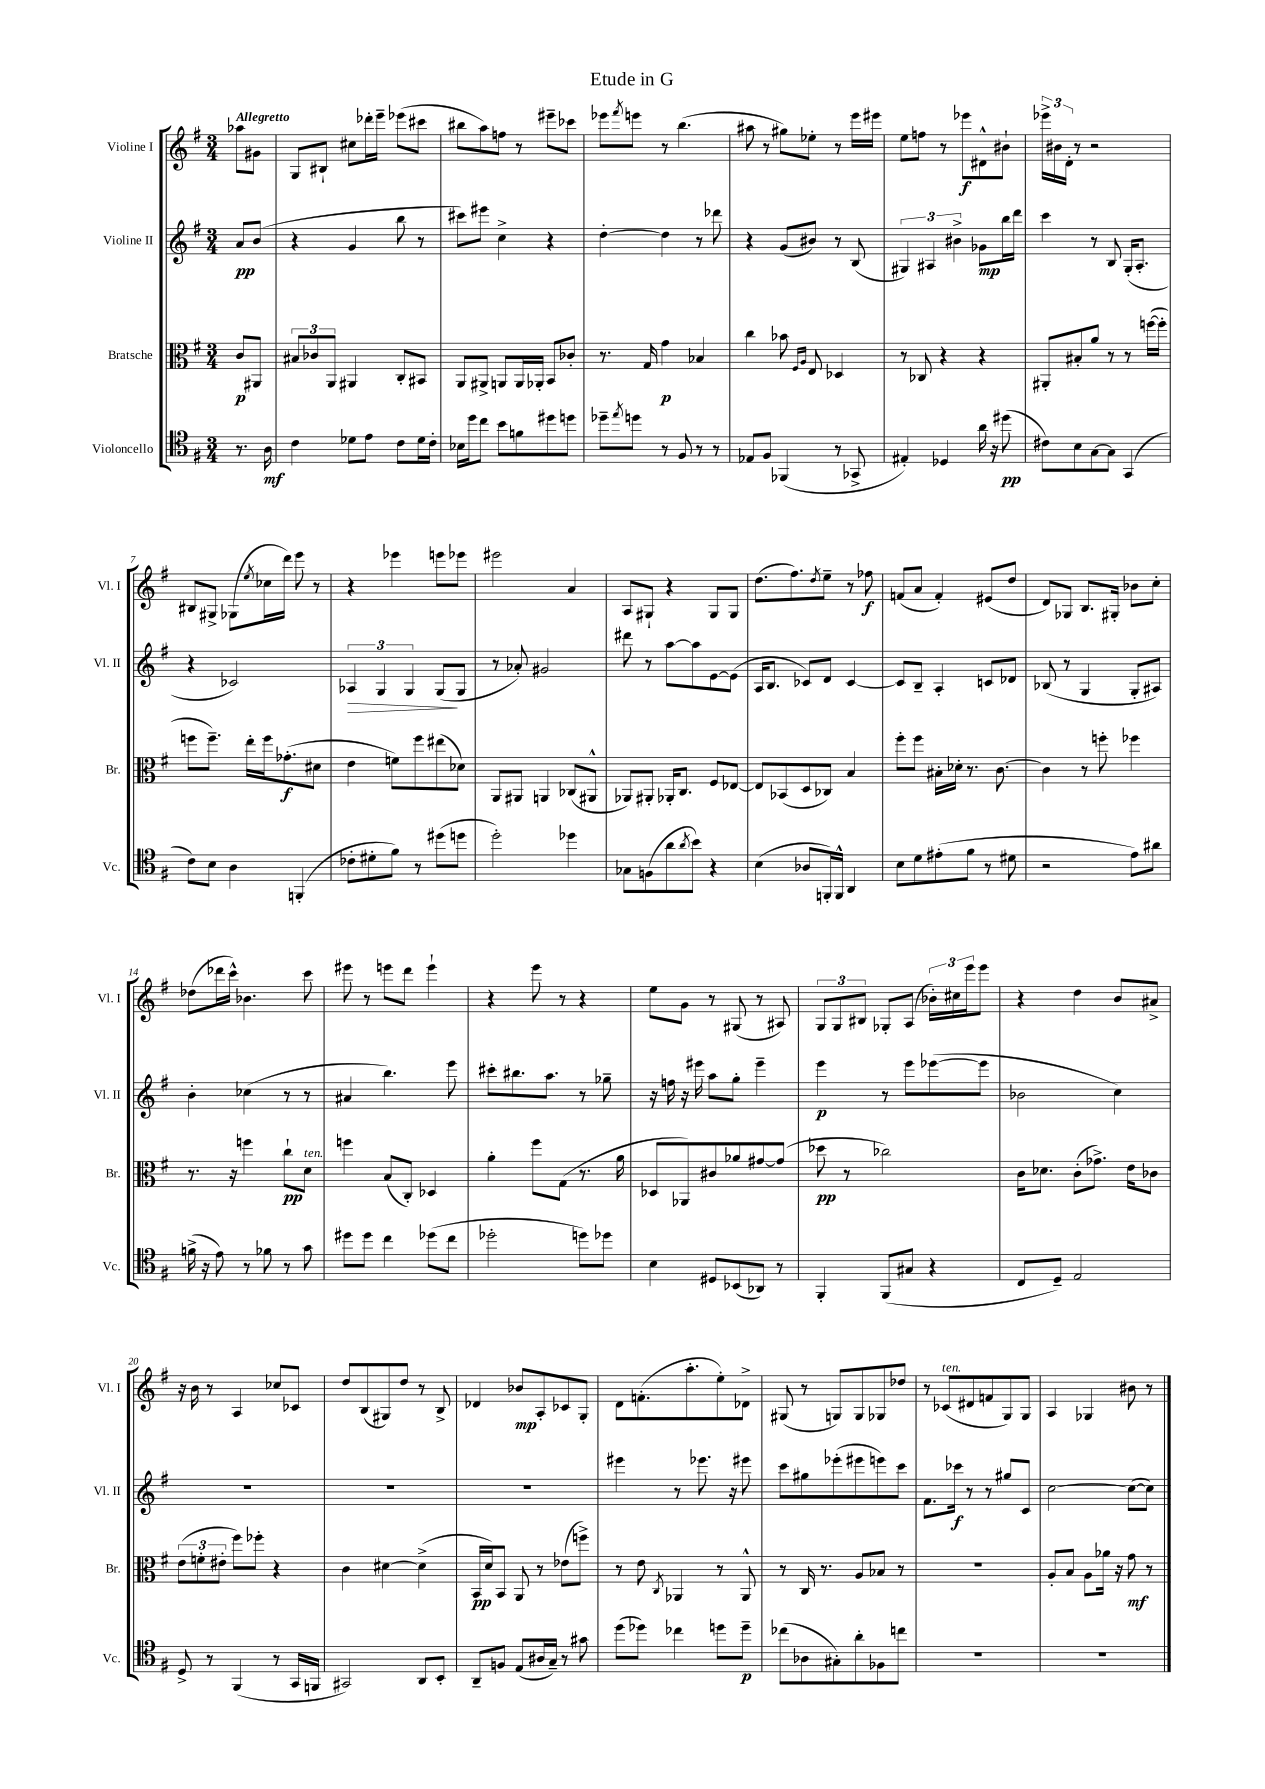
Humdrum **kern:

**kern	**dynam	**kern	**dynam	**kern	**dynam	**kern	**dynam
*part4	*part4	*part3	*part3	*part2	*part2	*part1	*part1
*staff4	*staff4	*staff3	*staff3	*staff2	*staff2	*staff1	*staff1
*I"Violoncello	*	*I"Bratsche	*	*I"Violine II	*	*I"Violine I	*
*I'Vc.	*	*I'Br.	*	*I'Vl. II	*	*I'Vl. I	*
*clefC4	*	*clefC3	*	*clefG2	*	*clefG2	*
*k[f#]	*	*k[f#]	*	*k[f#]	*	*k[f#]	*
*M3/4	*	*M3/4	*	*M3/4	*	*M3/4	*
=	=	=	=	=	=	=	=
!	!	!	!	!	!	!LO:TX:a:B:t=Allegretto	!
8.r	.	8c/L	p	8a/L	pp	8aa-X\L	.
.	.	8AA#X/J	.	(8b/J	.	8g#X\J	.
16A\	mf	.	.	.	.	.	.
=1	=1	=1	=1	=1	=1	=1	=1
4c\	.	12B#X/L	.	4r	.	8G/L	.
.	.	12c-X/	.	.	.	.	.
.	.	.	.	.	.	8B#X`/J	.
.	.	12AA/J	.	.	.	.	.
8d-X\L	.	4AA#X/	.	4g/	.	8cc#X\L	.
8e\J	.	.	.	.	.	16ddd-X'\L	.
.	.	.	.	.	.	16eee~\JJ	.
8c\L	.	8C'/L	.	8bb\	.	(8eee-X\L	.
16d-\L	.	8BB#X/J	.	8r	.	8ccc#X\J	.
16c'\JJ	.	.	.	.	.	.	.
=2	=2	=2	=2	=2	=2	=2	=2
16B-X\LL	.	8AA/L	.	8ccc#X\L)	.	8bb#X\L	.
16dd\J	.	.	.	.	.	.	.
8cc\J	.	8AA#X^/J	.	8eee#X\J	.	8aa\)	.
8b\L	.	8AAn/L	.	4cc^\	.	8ffn\J	.
8fn\	.	16AA/L	.	.	.	8r	.
.	.	16AA-X'/JJ	.	.	.	.	.
8dd#X\	.	8BB/L	.	4r	.	8eee#X~\L	.
8ddn\J	.	8c-X'/J	.	.	.	8ccc-X\J	.
=3	=3	=3	=3	=3	=3	=3	=3
8dd-X~\L	.	8.r	.	[4dd'\	.	8eee-X\L	.
8qee/	.	.	.	.	.	8qfff#/	.
8ddn\J	.	.	.	.	.	8eeen\J	.
.	.	16G/	.	.	.	.	.
8r	.	4g\	p	4dd\]	.	8r	.
8F#/	.	.	.	.	.	(4.bb\	.
8r	.	4B-X/	.	8r	.	.	.
8r	.	.	.	8ddd-X\	.	.	.
=4	=4	=4	=4	=4	=4	=4	=4
8E-X/L	.	4cc\	.	4r	.	8aa#X\	.
8F#/J	.	.	.	.	.	8r	.
(4FF-X/	.	8b-X\	.	(8g/L	.	8gg#X\L)	.
.	.	16qqF#/LL	.	.	.	.	.
.	.	16qqA/JJ	.	.	.	.	.
.	.	8E/	.	8b#X/J)	.	8ee-X'\J	.
8r	.	4D-X/	.	8r	.	8r	.
8GG-X^/	.	.	.	(8B/	.	16eee\LL	.
.	.	.	.	.	.	16eee#X\JJ	.
=5	=5	=5	=5	=5	=5	=5	=5
4E#X'/)	.	8r	.	6G#X/)	.	8ee\L	.
.	.	8C-X/	.	.	.	8ffn\J	.
.	.	.	.	6A#X/	.	.	.
4D-X/	.	4r	.	.	.	8r	.
.	.	.	.	6b#X^\	.	.	.
.	.	.	.	.	.	8eee-X\L	f
16a\	.	4r	.	8g-X\L	mp	8d#X^^\	.
16r	.	.	.	.	.	.	.
(8dd#X\	pp	.	.	16bb\L	.	8b#X`\J	.
.	.	.	.	16ddd\JJ	.	.	.
=6	=6	=6	=6	=6	=6	=6	=6
8c#X\L)	.	8AA#X'/L	.	4ccc\	.	24eee-X^\LL	.
.	.	.	.	.	.	24b#X\	.
.	.	.	.	.	.	24d'\JJ	.
8B\	.	8B#X'/	.	.	.	8r	.
[8G\	.	8a/J	.	8r	.	2r	.
8G\J]	.	8r	.	8B/	.	.	.
(4GG/	.	8r	.	(16G'/KL	.	.	.
.	.	.	.	8.A'/J	.	.	.
.	.	([16ffn\LL	.	.	.	.	.
.	.	16ff'\JJ]	.	.	.	.	.
!!LO:LB:g=z
=7	=7	=7	=7	=7	=7	=7	=7
8c\L)	.	8ffn\L	.	4r	.	8B#X/L	.
8B\J	.	8.ff~\J)	.	.	.	8G#X^/J	.
4A\	.	.	.	2c-X/)	.	(8G-X\L	.
.	.	16ee'\LL	.	.	.	.	.
.	.	.	.	.	.	8qee/	.
.	.	16ff\J	.	.	.	16cc-X\L	.
.	.	(8.g-X'\	f	.	.	16ddd\JJ)	.
(4FFn'/	.	.	.	.	.	8eee\	.
.	.	8d#X\J	.	.	.	8r	.
=8	=8	=8	=8	=8	=8	=8	=8
!	!	!	!	!	!LO:HP:b	!	!
8c-X'\L	.	4e\	.	6A-X/	>	4r	.
8d#X'\	.	.	.	.	.	.	.
.	.	.	.	6G/	.	.	.
8f#\J)	.	8fn\L)	.	.	.	4eee-X\	.
.	.	.	.	6G/	.	.	.
8r	.	8ff#\	.	.	.	.	.
(8dd#X\L	.	(8ee#X\	.	(8G/L	.	8eeen\L	.
8ddn\J	.	8d-X\J)	.	8G/J	]	8eee-X\J	.
=9	=9	=9	=9	=9	=9	=9	=9
2dd'\)	.	8AA/L	.	8r	.	2eee#X\	.
.	.	8AA#X/J	.	8a-X'/)	.	.	.
.	.	4AAn/	.	2g#X/	.	.	.
4dd-X\	.	(8C-X/L	.	.	.	4a/	.
.	.	8AA#X^^/J	.	.	.	.	.
=10	=10	=10	=10	=10	=10	=10	=10
8G-X\L	.	8AA-X/L)	.	8ddd#X\	.	8A/L	.
(8Fn\	.	8AA#X'/J	.	8r	.	8G#X`/J	.
8a\	.	16AA-X'/KL	.	[8aa\L	.	4r	.
.	.	8.C/J	.	.	.	.	.
8qa/	.	.	.	.	.	.	.
8b\J)	.	.	.	8aa\]	.	.	.
4r	.	8F#/L	.	[8e\	.	8G#/L	.
.	.	[8E-X/J	.	(8e\J]	.	8G#/J	.
=11	=11	=11	=11	=11	=11	=11	=11
(4B\	.	8E-/L]	.	16A/KL	.	(8.dd\L	.
.	.	.	.	8.B/J	.	.	.
.	.	(8BB-X/	.	.	.	.	.
.	.	.	.	.	.	8.ff#\)	.
8A-X/L	.	8D/	.	8c-X/L)	.	.	.
.	.	.	.	.	.	8qdd/	.
16FFn'/L)	.	8C-X/J)	.	8d/J	.	8ee~\J	.
16FF^^/JJ	.	.	.	.	.	.	.
4AA/	.	4B/	.	[4c-/	.	8r	.
.	.	.	.	.	.	8ff-X\	f
=12	=12	=12	=12	=12	=12	=12	=12
8B\L	.	8ff#'\L	.	8c-/L]	.	(8fn/L	.
8d\	.	8ff#\J	.	8B~/J	.	8a/J	.
(8e#X'\	.	16B#X'\LL	.	4A'/	.	4f'/)	.
.	.	16d-X'\JJ	.	.	.	.	.
8f#\J	.	8.r	.	.	.	.	.
8r	.	.	.	8cn/L	.	(8e#X/L	.
.	.	[8.c\	.	.	.	.	.
8d#X\	.	.	.	8d-X/J	.	8dd/J	.
=13	=13	=13	=13	=13	=13	=13	=13
2r	.	4c\]	.	(8B-X/	.	8d/L)	.
.	.	.	.	8r	.	8G-X/J	.
.	.	8r	.	4G/	.	8.B/L	.
.	.	8ffn'\	.	.	.	.	.
.	.	.	.	.	.	16G#X'/Jk	.
8e\L)	.	4ff-X\	.	8G'/L	.	8b-X\L	.
8a#X\J	.	.	.	8A#X/J)	.	8cc'\J	.
!!LO:LB:g=z
=14	=14	=14	=14	=14	=14	=14	=14
(16fn^\	.	8.r	.	4b'\	.	(8dd-X\L	.
16r	.	.	.	.	.	.	.
8e\)	.	.	.	.	.	16ddd-X\L	.
.	.	16r	.	.	.	16ccc^^\JJ)	.
8r	.	4ffn\	.	(4cc-X\	.	4.b-X\	.
8f-X\	.	.	.	.	.	.	.
8r	.	8cc`\L	pp	8r	.	.	.
!	!	!LO:TX:a:i:t=ten.	!	!	!	!	!
8g\	.	8d\J	.	8r	.	8ccc\	.
=15	=15	=15	=15	=15	=15	=15	=15
8dd#X\L	.	4ffn\	.	4a#X/	.	8eee#X\	.
8dd#\J	.	.	.	.	.	8r	.
4cc\	.	(8B/L	.	4.bb\)	.	8eeen\L	.
.	.	8C'/J)	.	.	.	8ddd\J	.
(8dd-X\L	.	4D-X/	.	.	.	4eee`\	.
8cc\J	.	.	.	8eee\	.	.	.
=16	=16	=16	=16	=16	=16	=16	=16
2dd-X'\	.	4a'\	.	8ccc#X'\L	.	4r	.
.	.	.	.	8.bb#X\	.	.	.
.	.	8ff#\L	.	.	.	8eee\	.
.	.	.	.	8.aa\J	.	.	.
.	.	(8G\J	.	.	.	8r	.
8ddn\L)	.	8.r	.	8r	.	4r	.
8dd-X\J	.	.	.	8gg-X~\	.	.	.
.	.	16a\	.	.	.	.	.
=17	=17	=17	=17	=17	=17	=17	=17
4B\	.	8D-X/L	.	16r	.	8ee\L	.
.	.	.	.	16ffn\	.	.	.
.	.	8AA-X/)	.	16r	.	8g\J	.
.	.	.	.	16eee#X\	.	.	.
8D#X/L	.	8c#X/	.	8aa\L	.	8r	.
(8BB-X/	.	8a-X/	.	8gg'\J	.	(8G#X/	.
8AA-X/J)	.	[8g#X/	.	4eee#~\	.	8r	.
8r	.	(8g#/J]	.	.	.	8A#X/)	.
=18	=18	=18	=18	=18	=18	=18	=18
4FF#'/	.	8dd-X\	pp	4eee\	p	12G/L	.
.	.	.	.	.	.	12G/	.
.	.	8r	.	.	.	.	.
.	.	.	.	.	.	12B#X/J	.
(8FF#/L	.	2cc-X\)	.	8r	.	8G-X'/L	.
8G#X/J	.	.	.	8eee\L	.	(8A/J	.
4r	.	.	.	([8eee-X\	.	24b-X'\LL)	.
.	.	.	.	.	.	24cc#X\	.
.	.	.	.	.	.	24eee\J	.
.	.	.	.	8eee-\J]	.	8eee\J	.
=19	=19	=19	=19	=19	=19	=19	=19
8C/L	.	16c\KL	.	2b-X\	.	4r	.
.	.	8.d-X\J	.	.	.	.	.
8D~/J)	.	.	.	.	.	.	.
2E/	.	(8c'\L	.	.	.	4dd\	.
.	.	8.g-X^\J)	.	.	.	.	.
.	.	.	.	4cc\)	.	8b/L	.
.	.	16e\KL	.	.	.	.	.
.	.	8c-X\J	.	.	.	8a#X^/J	.
!!LO:LB:g=z
=20	=20	=20	=20	=20	=20	=20	=20
8D^/	.	(12e\L	.	2.r	.	16r	.
.	.	.	.	.	.	16b\	.
.	.	12fn'\	.	.	.	.	.
8r	.	.	.	.	.	8r	.
.	.	12e#X'\J	.	.	.	.	.
(4FF#/	.	8ff#\L)	.	.	.	4A/	.
.	.	8ff-X'\J	.	.	.	.	.
8r	.	4r	.	.	.	8cc-X/L	.
16GG/LL	.	.	.	.	.	8c-X/J	.
16FFn/JJ	.	.	.	.	.	.	.
=21	=21	=21	=21	=21	=21	=21	=21
2GG#X/)	.	4c\	.	2.r	.	8dd/L	.
.	.	.	.	.	.	(8B/	.
.	.	[4d#X\	.	.	.	8G#X/)	.
.	.	.	.	.	.	8dd/J	.
8AA/L	.	(4d#^\]	.	.	.	8r	.
8BB'/J	.	.	.	.	.	8B^/	.
=22	=22	=22	=22	=22	=22	=22	=22
8AA~/L	.	16BB/LL	pp	2.r	.	4d-X/	.
.	.	16d/J)	.	.	.	.	.
8Fn/J	.	8BB/J	.	.	.	.	.
(8E/L	.	8AA/	.	.	.	8b-X/L	mp
16A#X/L	.	8r	.	.	.	8A'/	.
16G~/JJ)	.	.	.	.	.	.	.
8r	.	(8e-X\L	.	.	.	8c-X/	.
8g#X\	.	8ffn^\J)	.	.	.	8G'/J	.
=23	=23	=23	=23	=23	=23	=23	=23
(8dd\L	.	8r	.	4eee#X\	.	8d\L	.
8dd-X\J)	.	8e\	.	.	.	(8.fn'\	.
.	.	8qC/	.	.	.	.	.
4cc-X\	.	4AA-X/	.	8r	.	.	.
.	.	.	.	.	.	8.aa'\	.
.	.	.	.	8.eee-X\	.	.	.
8ddn\L	.	8r	.	.	.	8ee'\)	.
.	.	.	.	16r	.	.	.
8dd~\J	p	8AA-^^/	.	8eee#X\	.	8d-X^\J	.
=24	=24	=24	=24	=24	=24	=24	=24
(8cc-X\L	.	8r	.	8ccc\L	.	(8G#X/	.
8A-X\	.	16C/	.	8gg#X\	.	8r	.
.	.	8.r	.	.	.	.	.
8G#X'\)	.	.	.	(8eee-X'\	.	8Gn/L)	.
8a'\	.	8A/L	.	8eee#X\	.	8G/	.
8F-X\	.	8B-X/J	.	8eeen\)	.	8G-X/	.
8ccn\J	.	8r	.	8ccc\J	.	8dd-X/J	.
=25	=25	=25	=25	=25	=25	=25	=25
2.r	.	2.r	.	8.f#\L	.	8r	.
!	!	!	!	!	!	!LO:TX:a:i:t=ten.	!
.	.	.	.	.	.	(8c-X/L	.
.	.	.	.	16ccc-X\Jk	f	.	.
.	.	.	.	8r	.	8d#X/	.
.	.	.	.	8r	.	8fn/	.
.	.	.	.	8gg#X/L	.	8G/)	.
.	.	.	.	8c/J	.	8G/J	.
=26	=26	=26	=26	=26	=26	=26	=26
2.r	.	8A'/L	.	[2cc\	.	4A/	.
.	.	8B/J	.	.	.	.	.
.	.	8A\L	.	.	.	4G-X/	.
.	.	16a-X\Jk	.	.	.	.	.
.	.	16r	.	.	.	.	.
.	.	8g\	mf	(8cc\L_	.	8b#X\	.
.	.	8r	.	8cc\J])	.	8r	.
==	==	==	==	==	==	==	==
*-	*-	*-	*-	*-	*-	*-	*-
